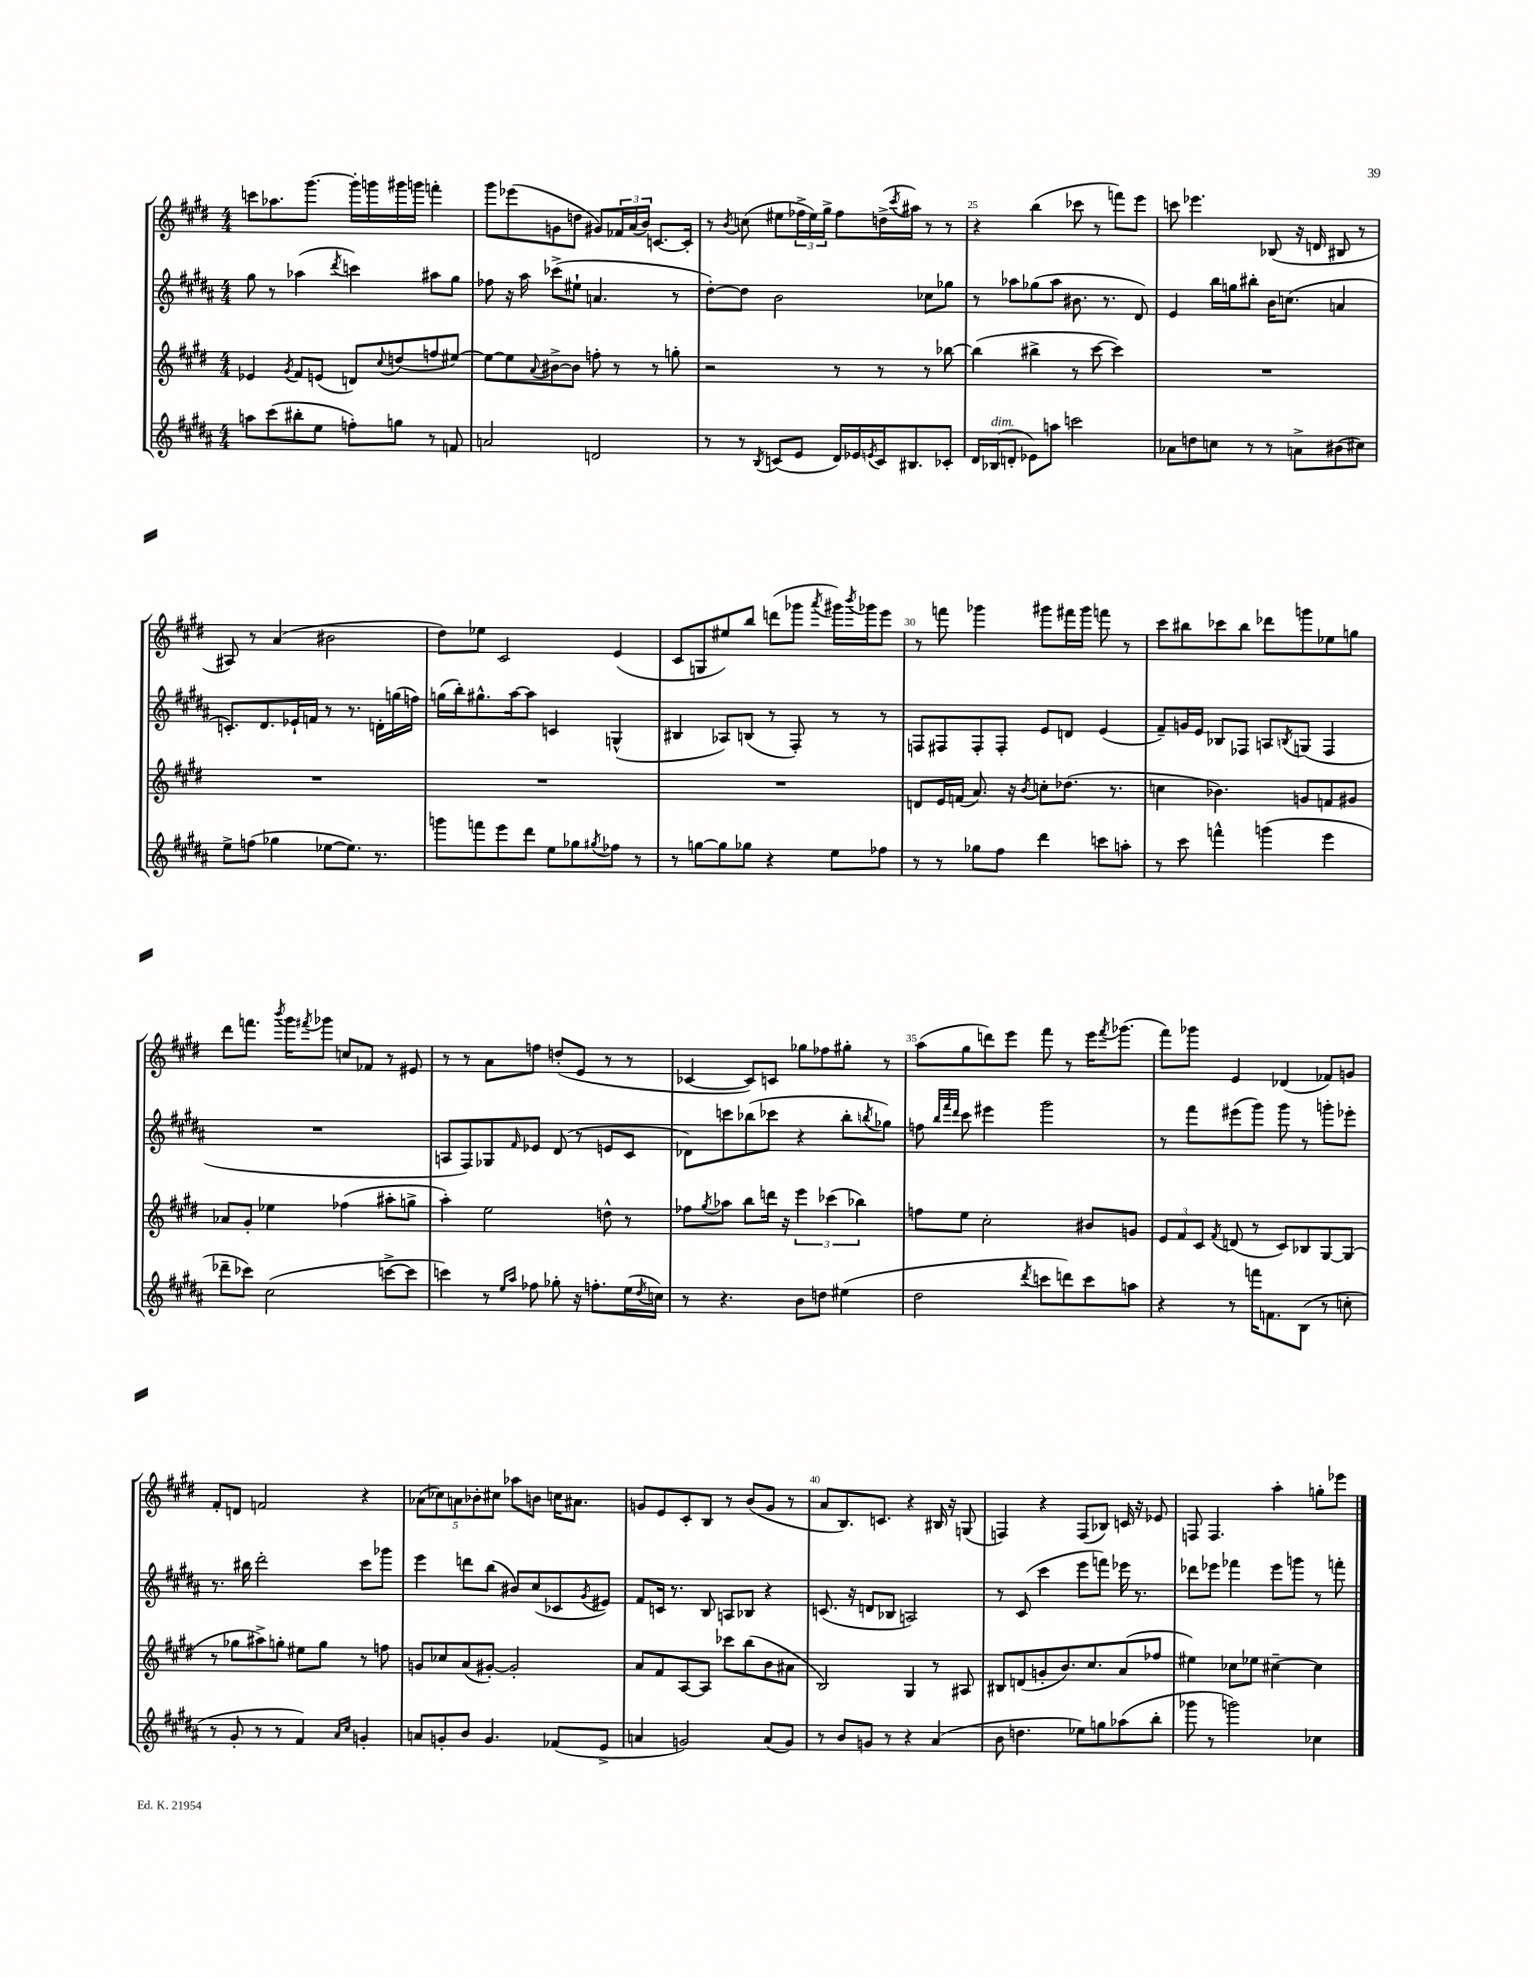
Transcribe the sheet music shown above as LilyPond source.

<<
\new StaffGroup <<
\new Staff = "s0" {
    \clef treble \key e \major \numericTimeSignature \time 4/4
    c'''8 aes''8. gis'''8.~ gis'''16-. g'''16 gis'''16 g'''16 f'''4-. |
    gis'''8 ees'''8( g'8 d''8 gis'8) \tuplet 3/2 { fes'16 a'16( b'16) } c'8.~ c'16-. |
    r8 \acciaccatura { b'8 } c''8( eis''8 \tuplet 3/2 { fes''16-> eis''16) gis''16-> } fes''8 d''16->( \acciaccatura { cis'''8 } ais''16) r8 r8 |
    r4 b''4( ces'''8 r8 f'''8) e'''8 |
    c'''8 ees'''4. bes8( r16 d'16 bis8 r8 |
    ais8) r8 a'4( bis'2 |
    dis''8) ees''8 cis'2 e'4( |
    cis'8 g8 eis''8) b''8 d'''8( ges'''8 \acciaccatura { a'''8 } gis'''16) \acciaccatura { b'''8 } ges'''16 e'''8 |
    r8 f'''8 ges'''4 gis'''8 fis'''16 gis'''16 f'''8 r8 |
    cis'''8 bis''8 ces'''8 bis''8 des'''8 g'''8 ees''8 g''8 |
    dis'''8 f'''8. \acciaccatura { b'''8 } gis'''16 \acciaccatura { fis'''8 } ges'''8 c''8 fes'8 r8 eis'8 |
    r8 r8 a'8 f''8 d''8-.( e'8 r8 r8 |
    ces'4~ ces'8) c'8 ges''8 fes''8 gis''8-. r8 |
    a''8( gis''8 d'''8) e'''8 fis'''8 r8 e'''16 \acciaccatura { fis'''8 } ges'''8.( |
    fis'''8) ges'''8 e'4 des'4( fes'8) g'8 |
    fis'8-. d'8 f'2 r4 |
    \tuplet 5/4 { aes'8( ces''8) a'8 bes'8-. cis''8 } aes''8 b'8 c''16 ais'8. |
    g'8 e'8 cis'8-. b8 r8 b'8( g'8 r8 |
    a'8 b8.) c'8. r4 bis16 r16 g8( |
    f4) r4 f8( bes8) c'16 r16 ees'8 |
    f8 f4. a''4-. g''8-. ees'''8 \bar "|." |
}
\new Staff = "s1" {
    \clef treble \key b \major \numericTimeSignature \time 4/4
    gis''8 r8 aes''4( \acciaccatura { dis'''8 } c'''4) ais''8 gis''8 |
    fes''8 r16 ais''16 ces'''8->( eis''8-! a'4. r8 |
    dis''8~-.) dis''8 b'2 ces''8 ges''8 |
    r8 aes''8 ges''8( aes''8 bis'8. r8. dis'8) |
    e'4 b''16 g''16 bis''8-. b'16 c''8.( a'4 |
    c'8.-.) dis'8. ees'16-! f'16 r8 r8. d'16-. g''16( f''16) |
    g''16( b''16-.) gis''8.-^ ais''16~ ais''8 c'4 g4-^( |
    bis4 aes8) b8( r8 fis8-.) r8 r8 |
    f8 fis8 fis8-. fis8-. e'8 d'8 e'4( |
    fis'8--) g'16 e'16 bes8 fes8 a8 \acciaccatura { b8 } g8( fes4 |
    R1 |
    a8 fis8) ges8 \grace { fis'16 } ees'8 dis'8( r8 e'8 cis'8 |
    des'8) c'''8 bes''8( ces'''8 r4 bes''8-. \acciaccatura { b''8 } ges''8) |
    f''8 \grace { b''32 fis'''32 dis'''32 } cis'''8 eis'''4 gis'''2 |
    r8 fis'''8 eis'''8( gis'''8) gis'''8 r8 g'''8-. ees'''8-. |
    r8. bis''16 dis'''2-. cis'''8 ges'''8 |
    e'''4 d'''8 b''8( bis'8) cis''8( ces'8 \acciaccatura { gis'8 } eis'8) |
    fis'8 c'16 r8. b8 a8 bes8 r4 |
    c'8.( r16 d'8 bes8 a2) |
    r8 cis'8( cis'''4 e'''8 f'''8) ees'''16 r8. |
    des'''8 ees'''8 fes'''4 ees'''8 g'''8 r8 f'''8-. \bar "|." |
}
\new Staff = "s2" {
    \clef treble \key e \major \numericTimeSignature \time 4/4
    ees'4 \acciaccatura { gis'8 } fis'8 e'8( d'8) \appoggiatura { cis''8 } d''8( f''8 eis''8~) |
    eis''8~ eis''8 \appoggiatura { a'8 } bis'8~-> bis'8 f''8-. r8 r8 g''8-. |
    r2 r8 r8 r8 bes''8~ |
    bes''4( bis''4-> r8 cis'''8~ cis'''4) |
    R1 |
    R1 |
    R1 |
    R1 |
    d'8 e'16 f'16( a'8.) r16 \acciaccatura { b'8 } c''8-. des''8.( r8. |
    c''4 bes'4.) g'8 f'8 gis'8 |
    aes'8 gis'8-. ees''4 fes''4( ais''8-. g''8-> |
    a''4-.) e''2 d''8-^ r8 |
    fes''8 \acciaccatura { gis''8 } aes''8 b''8 d'''16 r16 \tuplet 3/2 { e'''4 ces'''4( bes''4) } |
    f''8 e''8 cis''2-. bis'8 g'8 |
    \tuplet 3/2 { e'8 fis'8 cis'8 } \acciaccatura { fis'8 } d'8( r8 cis'8) bes8 gis8~ gis8( |
    r8 ges''8 ais''8->) g''8-. eis''8 g''8 r8 f''8 |
    g'8 ces''8 a'8( gis'8~-.) gis'2-. |
    a'8 fis'8 a8~ a8 ces'''8 b''8( b'8 ais'8 |
    b2) gis4 r8 ais8 |
    bis8 d'8( g'8-. b'8.) cis''8. a'8( fes''8 |
    eis''4) ces''8 ees''8 cis''4~-- cis''4 \bar "|." |
}
\new Staff = "s3" {
    \clef treble \key b \major \numericTimeSignature \time 4/4
    a''8 cis'''8( bis''8-. e''8 f''8-.) g''8 r8 f'8 |
    a'2 d'2 |
    r8 r8 \acciaccatura { b8 } c'8( e'8 dis'16) ees'16 \acciaccatura { e'8 } c'16 bis8. ces'8-. |
    dis'16 bes16^\markup { \italic "dim." }( d'8-. ees'8) a''8 c'''2 |
    aes'8 d''8 c''8 r8 r8 a'8-> bis'8( cis''8) |
    e''8-> f''8( ges''4 ees''8~ ees''8.) r8. |
    g'''8 f'''8 e'''8 dis'''8 e''8 ges''8 \acciaccatura { gis''8 } fes''8 r8 |
    r8 g''8~ g''8 ges''8 r4 e''8 fes''8 |
    r8 r8 ges''8 fis''8 dis'''4 c'''8 a''8-. |
    r8 cis'''8 f'''4-^ g'''4( e'''4 |
    des'''8-- ces'''8) cis''2( c'''8~-> c'''8 |
    c'''4) r8 \grace { e''16 ais''16 } fes''8 ges''8-. r16 f''8.-. e''16( \acciaccatura { dis''8 } c''16) |
    r8 r4. b'8 d''8 eis''4( |
    dis''2 \acciaccatura { dis'''8 } c'''8 d'''8) c'''8 a''8 |
    r4 r8 f'''16 f'8. b8( r8 c''8-. |
    r8 gis'8-. r8 r8 fis'4) \grace { ais'16 cis''16 } g'4-. |
    a'8 g'8-. b'8 g'4. fes'8( e'8-> |
    a'4 g'2) a'8( g'8) |
    r8 b'8 g'8 r8 r4 ais'4( |
    b'8 d''4. ees''8) g''8 aes''8( b''8-. |
    ges'''8 r8 g'''2) ces''4 \bar "|." |
}
>>
>>
\layout { \context { \Score currentBarNumber = #22 \override BarNumber.break-visibility = ##(#f #t #t) barNumberVisibility = #(every-nth-bar-number-visible 5) } }
